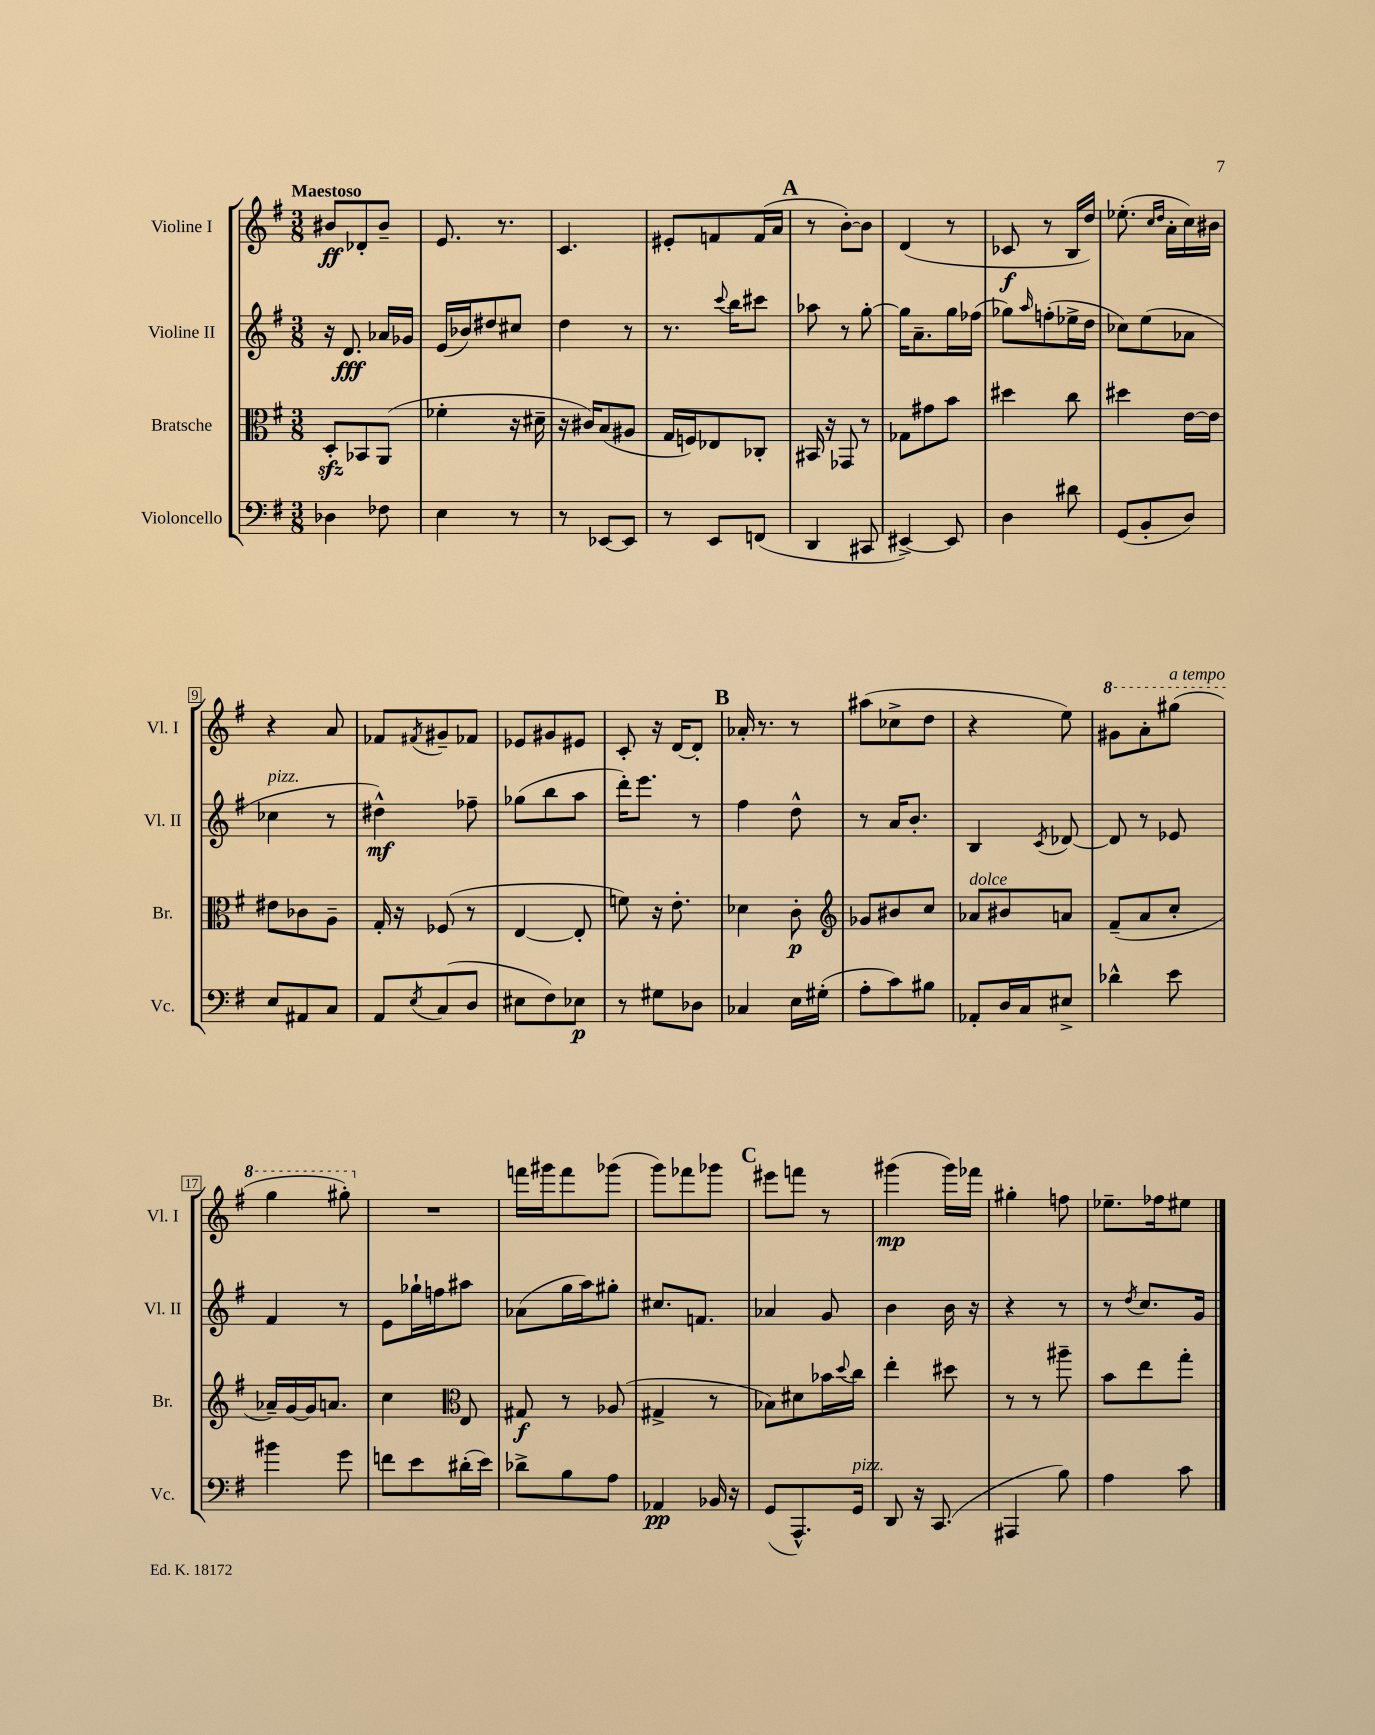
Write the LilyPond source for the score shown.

<<
\new StaffGroup <<
\new Staff = "s0" \with { instrumentName = "Violine I" shortInstrumentName = "Vl. I" } {
    \clef treble \key g \major \numericTimeSignature \time 3/8 \tempo "Maestoso"
    bis'8\ff des'8-. bis'8-- |
    e'8. r8. |
    c'4. |
    eis'8-. f'8 f'16( a'16 |
    \mark \markup { \bold "A" } r8 b'8~-.) b'8 |
    d'4( r8 |
    ces'8\f r8 b16 d''16) |
    ees''8.-.( \grace { c''16 d''16 } a'16-. c''16) bis'16 |
    r4 a'8 |
    fes'8 \acciaccatura { fis'8 } gis'8-- fes'8 |
    ees'8 gis'8 eis'8 |
    c'8-. r16 d'16~ d'8-. |
    \mark \markup { \bold "B" } aes'16-. r8. r8 |
    ais''8( ces''8-> d''8 |
    r4 e''8) |
    \ottava #1 gis''8 a''8-. gis'''8^\markup { \italic "a tempo" }( |
    g'''4 gis'''8-.) \ottava #0 |
    R4. |
    f'''16 gis'''16 f'''8 ges'''8( |
    g'''8) fes'''8 ges'''8 |
    \mark \markup { \bold "C" } eis'''8 f'''8 r8 |
    gis'''4\mp( gis'''16) fes'''16 |
    gis''4-. f''8 |
    ees''8.-- fes''16 eis''8 \bar "|." |
}
\new Staff = "s1" \with { instrumentName = "Violine II" shortInstrumentName = "Vl. II" } {
    \clef treble \key g \major \numericTimeSignature \time 3/8
    r16 d'8.\fff aes'16 ges'16 |
    e'16( bes'16) dis''8 cis''8 |
    d''4 r8 |
    r8. \appoggiatura { c'''8 } b''16 cis'''8 |
    \mark \markup { \bold "A" } aes''8 r8 g''8~-. |
    g''16 a'8.-- g''16 fes''16( |
    ges''8) \grace { a''16 } f''8-.( ees''16-> d''16 |
    ces''8) e''8( aes'8 |
    ces''4^\markup { \italic "pizz." } r8 |
    dis''4-^\mf) fes''8-- |
    ges''8( b''8 a''8 |
    d'''16-.) e'''8. r8 |
    \mark \markup { \bold "B" } fis''4 d''8-^ |
    r8 a'16 b'8.-. |
    b4 \acciaccatura { c'8 } des'8~ |
    des'8 r8 ees'8 |
    fis'4 r8 |
    e'8 ges''16-! f''16 ais''8 |
    aes'8( g''16 a''16) gis''8-. |
    cis''8. f'8. |
    \mark \markup { \bold "C" } aes'4 g'8 |
    b'4 b'16 r16 |
    r4 r8 |
    r8 \acciaccatura { d''8 } c''8. g'16 \bar "|." |
}
\new Staff = "s2" \with { instrumentName = "Bratsche" shortInstrumentName = "Br." } {
    \clef alto \key g \major \numericTimeSignature \time 3/8
    d8-.\sfz bes,8 a,8( |
    fes'4-. r16 dis'16-- |
    r16 cis'16) b8( ais8 |
    g16 f16) ees8 ces8-. |
    \mark \markup { \bold "A" } bis,16 r16 ges,8 r8 |
    ges8 gis'8 b'8 |
    dis''4 c''8 |
    dis''4 e'16~ e'16 |
    eis'8 ces'8 a8-- |
    g16-. r16 fes8( r8 |
    e4~ e8-. |
    f'8) r16 e'8.-. |
    \mark \markup { \bold "B" } des'4 c'8-.\p |
    \clef treble ges'8 bis'8 c''8 |
    aes'8^\markup { \italic "dolce" } bis'8 a'8 |
    fis'8--( a'8 c''8-. |
    aes'16--) g'16~ g'16 a'8. |
    c''4 \clef alto e8 |
    gis8\f r8 aes8( |
    gis4-> r8 |
    \mark \markup { \bold "C" } bes8) dis'8 bes'16 \appoggiatura { d''8 } c''16 |
    e''4-. dis''8 |
    r8 r8 ais''8-- |
    b'8 e''8 g''8-. \bar "|." |
}
\new Staff = "s3" \with { instrumentName = "Violoncello" shortInstrumentName = "Vc." } {
    \clef bass \key g \major \numericTimeSignature \time 3/8
    des4 fes8 |
    e4 r8 |
    r8 ees,8~ ees,8 |
    r8 e,8 f,8( |
    \mark \markup { \bold "A" } d,4 cis,8 |
    eis,4~->) eis,8 |
    d4 dis'8 |
    g,8( b,8-. d8) |
    e8 ais,8 c8 |
    a,8 \acciaccatura { e8 } c8( d8 |
    eis8 fis8) ees8\p |
    r8 gis8 des8 |
    \mark \markup { \bold "B" } ces4 e16 gis16-.( |
    a8-. c'8) bis8 |
    aes,8-. d16 c16 eis8-> |
    des'4-^ e'8 |
    bis'4 g'8 |
    f'8 e'8 dis'16-.( e'16) |
    des'8-> b8 a8 |
    aes,4\pp bes,16 r16 |
    \mark \markup { \bold "C" } g,8( a,,8.-^) g,16^\markup { \italic "pizz." } |
    d,8 r16 c,8.( |
    ais,,4 b8) |
    a4 c'8 \bar "|." |
}
>>
>>
\layout { \context { \Score \override BarNumber.stencil = #(make-stencil-boxer 0.1 0.3 ly:text-interface::print) } }
